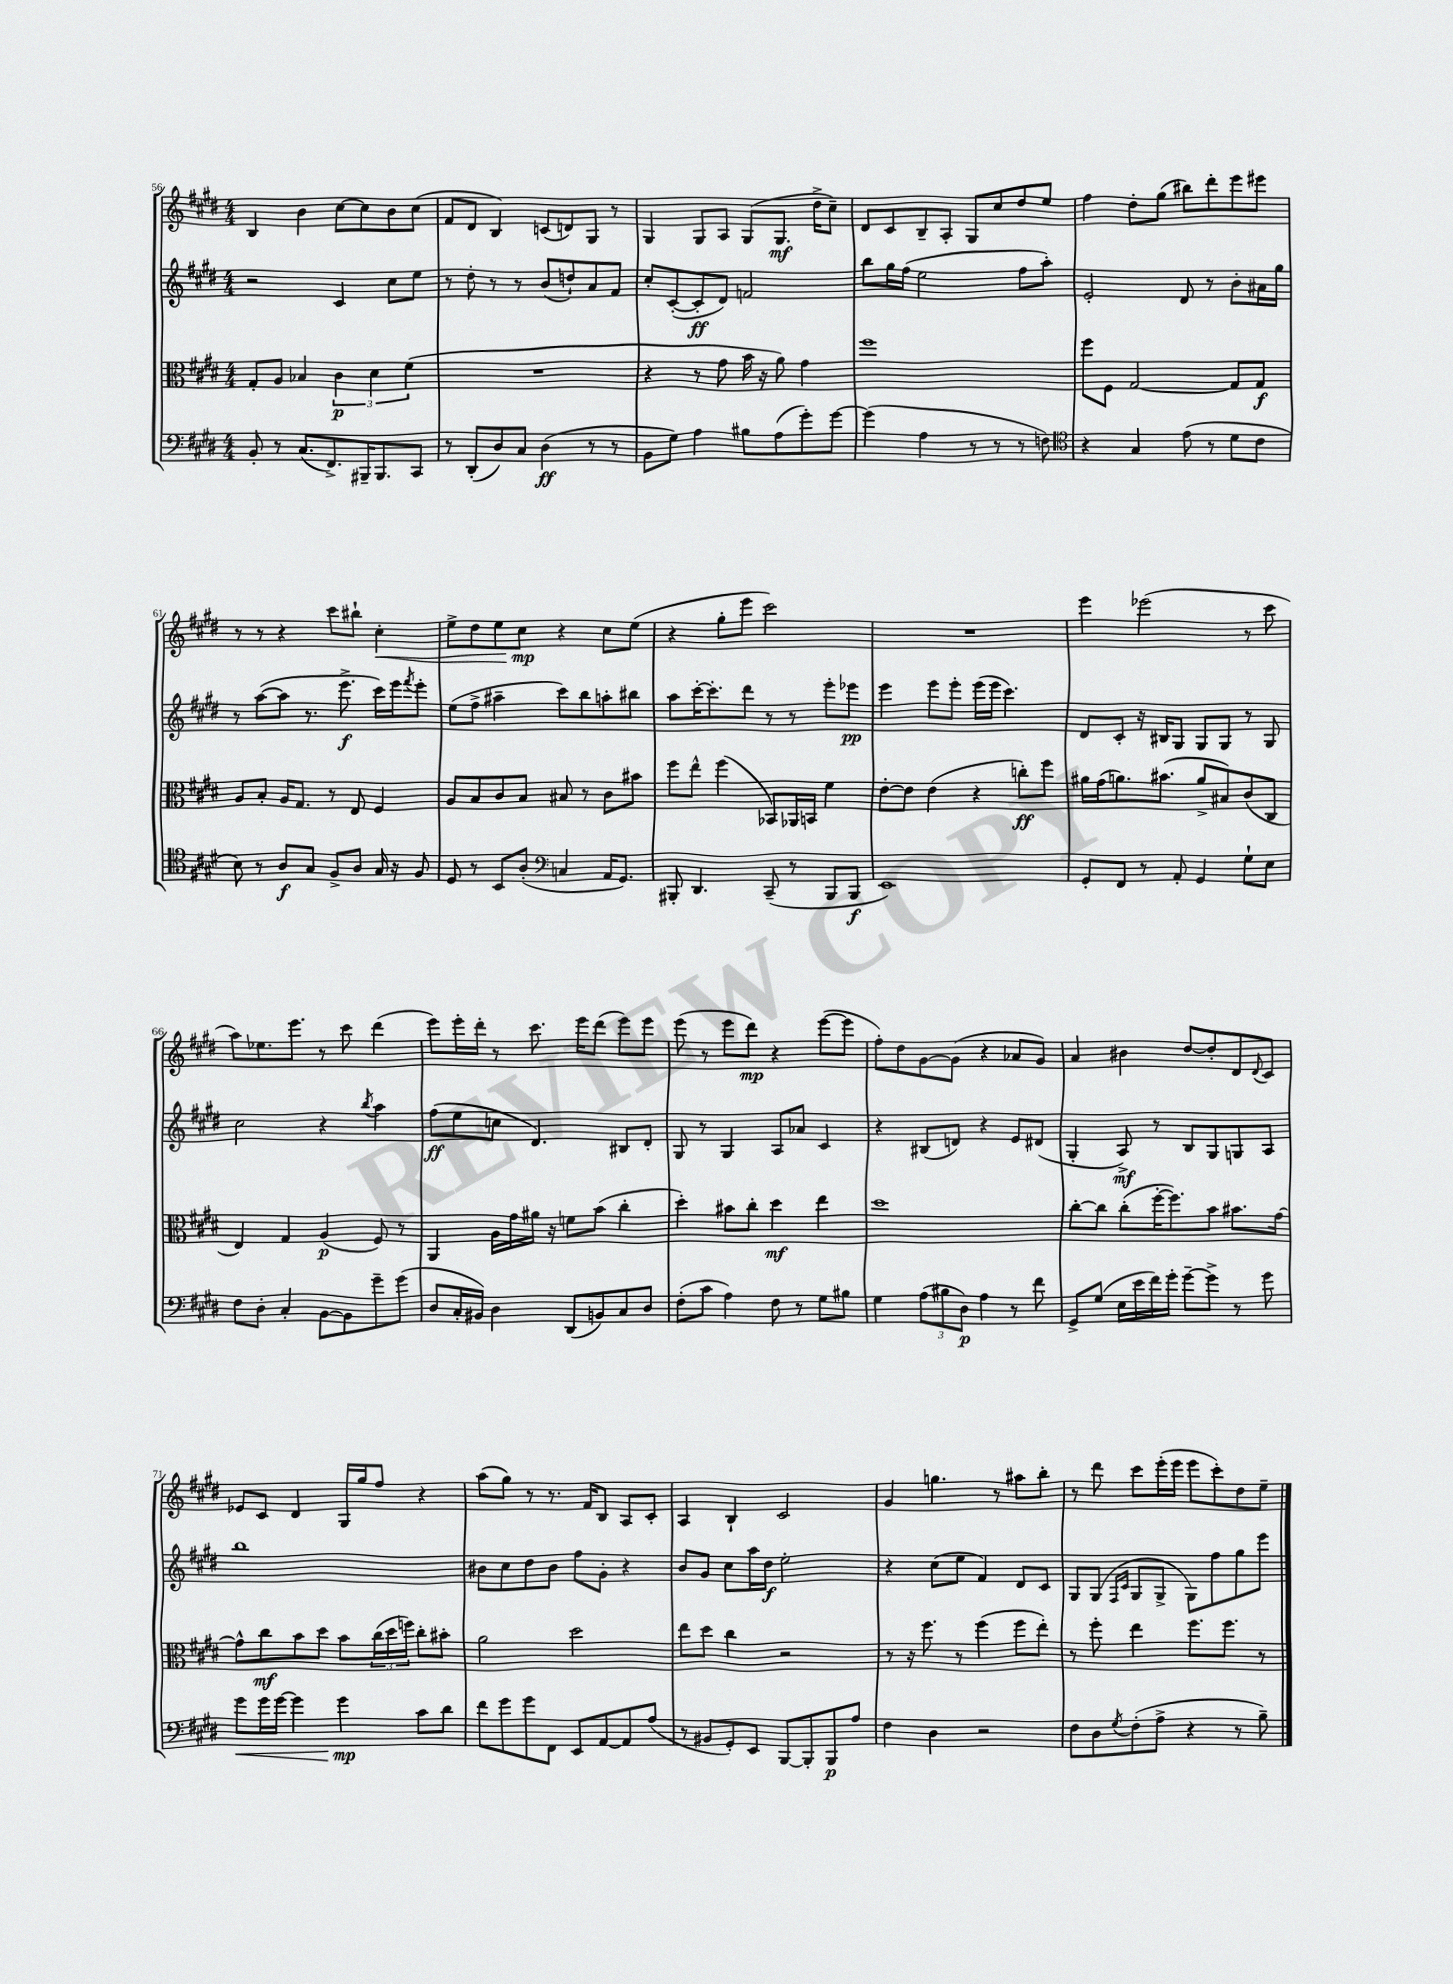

**kern	**kern	**kern	**kern
*staff4	*staff3	*staff2	*staff1
*clefF4	*clefC3	*clefG2	*clefG2
*k[f#c#g#d#]	*k[f#c#g#d#]	*k[f#c#g#d#]	*k[f#c#g#d#]
*M4/4	*M4/4	*M4/4	*M4/4
8BB'/	8G#'/L	2r	4B/
8r	8A/J	.	.
(8.C#/L	4B-/	.	4b\
8.FF#^/)	.	.	.
.	6c#\	4c#/	[8cc#\L
16BBB#~/K	.	.	8cc#\]
.	6d#\	.	.
8.BBB#/	.	.	.
.	.	8cc#\L	8b\
.	(6f#\	.	.
8CC#/J	.	8ee\J	(8cc#\J
=	=	=	=
8r	1r	8r	8f#/L
(8DD#'/L	.	8dd#'\	8d#/J
8D#/)	.	8r	4B/)
8C#/J	.	8r	.
(4D#\	.	(8b/L	(8c/L
.	.	8dd`/)	8d/)
8r	.	8a/	8G#/J
8r	.	8f#/J	8r
=	=	=	=
8BB\L	4r	8cc#'/L	4G#/
8G#\J)	.	([8c#'/	.
4A\	8r	8c#'/]	8G#/L
.	8g#\	8d#/J)	8A/J
8B#\L	16b\	2f/	(8G#/L
.	16r	.	.
(8A\	8a\)	.	8.G#/J
8g#'\)	4g#\	.	.
.	.	.	16dd#^\LK
[8g#\J	.	.	8cc#~\J)
=	=	=	=
(4g#\]	1ff#	8bb\L	8d#/L
.	.	16gg#\L	8c#/
.	.	(16ff#\JJ	.
4A\	.	2ee\	8B~/
.	.	.	8A'/J
8r	.	.	8G#/L
8r	.	.	8cc#/
8r	.	8ff#\L	8dd#/
8F\)	.	8aa'\J)	8ee/J
=	=	=	=
*clefC4	*	*	*
4r	8ff#\L	2e'/	4ff#\
.	8F#\J	.	.
4G#/	[2G#/	.	8dd#'\L
.	.	.	(8gg#\J
(8e\	.	8d#/	8bb#\L)
8r	.	8r	8ddd#'\
8d#\L	8G#/]L	8b'\L	8eee\
8c#\J	8G#/J	16a#\L	8eee#\J
.	.	16gg#\JJ	.
=	=	=	=
8B\)	8A/L	8r	8r
8r	8B'/J	([8aa\L	8r
8A/L	16A/LK	8aa\]J	4r
.	8.G#/J	.	.
8G#/J	.	8.r	.
8F#^/L	8r	.	8ccc#\L
.	.	8.eee^\	.
8A/J	8E/	.	8bb#`\J
16G#/	4F#/	16ccc#\LL)	4cc#'\
16r	.	16eee\J	.
.	.	8qfff#/	.
8F#/	.	8eee'\J	.
=	=	=	=
8D#/	8A/L	(8ee\L	8ee^\L
8r	8B/	8ff#^\J	8dd#\
8BB/L	8c#/	4aa#~\	8ee\
(8A'/J	8B/J	.	8cc#\J
*clefF4	*	*	*
4C/	8B#/	8ccc#\L)	4r
.	8r	8bb\	.
16AA/LK	8c#\L	8aa'\	8cc#\L
8.GG#/J)	.	.	.
.	8b#\J	8bb#\J	(8ee\J
=	=	=	=
8BBB#'/	8ff#\L	8aa\L	4r
4.DD#/	8ee^^\J	[16ccc#'\K	.
.	.	8.ccc#'\]	.
.	(4ff#\	.	8gg#'\L
.	.	8ddd#\J	8eee\J
(8CC#~/	8BB-/L)	8r	2ccc#\)
8r	16AA-/L	8r	.
.	16BB/JJ	.	.
8BBB#/L	4f#\	8eee'\L	.
8BBB#/J	.	8eee-\J	.
=	=	=	=
1EE)	[8e'\L	4eee\	1r
.	8e\]J	.	.
.	(4e\	8eee\L	.
.	.	8eee'\J	.
.	4r	(16eee\LL	.
.	.	16eee\JJ	.
.	.	4.ccc#\)	.
.	8cc'\L)	.	.
.	8ff#\J	.	.
=	=	=	=
8GG#'/L	16a#\LL	8d#/L	4eee\
.	(16g#\J	.	.
8FF#/J	8.a\)	8c#'/J	.
8r	.	16r	(2eee-\
.	(8.b#\J	16B#/LK	.
8AA'/	.	8G#/J	.
4GG#/	8a^/L	8G#/L	.
.	8B#/)	8G#/J	.
8G#`\L	(8c#/	8r	8r
8E\J	8C#/J	8G#/	8ccc#\
=	=	=	=
8F#\L	4E/)	2cc#\	8aa\L)
8D#'\J	.	.	8.ee-\
4C#'/	4G#/	.	.
.	.	.	8.eee\J
[8BB\L	(4A/	4r	8r
8BB\]	.	.	8ccc#\
.	.	8qbb/	.
8g#~\	8F#/)	4aa\	(4ddd#\
(8g#\J	8r	.	.
=	=	=	=
8D#/L	4AA/	(8ff#\L	8eee\L)
16C#'/L	.	8ee\	16eee'\L
16BB#/JJ)	.	.	16ddd#'\JJ
4D#\	16A\LL	8cc\J	8r
.	16g#\	.	.
.	16a#\JJ	4.d#/)	8.ccc#\
.	16r	.	.
(8DD#/L	8f\L	.	.
.	.	.	16eee\LK
8BB/)	(8b\J	.	(8ddd#\J
8C#/	4cc#'\	8B#/L	8eee\L)
8D#/J	.	8d#'/J	8eee\J
=	=	=	=
(8F#'\L	4dd#'\)	8G#/	(8eee\
8c#\J	.	8r	8r
4A\)	8b#\L	4G#/	8eee\L
.	8cc#'\J	.	8ddd#\J)
8F#\	4dd#\	8A/L	4r
8r	.	8a-/J	.
8G#\L	4ee\	4c#/	([8eee\L
8B#\J	.	.	8eee\]J
=	=	=	=
4G#\	1dd#	4r	8ff#'\L)
.	.	.	8dd#\
(12A\L	.	(8B#/L	[8g#\
12B#\	.	.	.
.	.	8d/J)	(8g#\]J
12D#\J)	.	.	.
4A\	.	4r	4r
8r	.	8e/L	8a-/L
8f#\	.	(8d#/J	8g#/J)
=	=	=	=
8GG#^/L	[8cc#'\L	4G#'/	4a/
(8G#/J	8cc#\]J	.	.
16E\LL	(8cc#'\L	8A^/)	4b#\
16e\	.	.	.
16f#\)	[16ff#'\K	8r	.
16g#'\JJ	8.ff#\])	.	.
[8g#~\L	.	8B/L	[8dd#/L
8g#^\]J	8b\J	8G#/	8dd#'/]
8r	8.b#\L	8G/	8d#/
.	.	.	8qqd#/
8g#\	.	8A/J	8c#/J
.	[16g#\Jk	.	.
=	=	=	=
8g#\L	8g#^^\]L	1bb	8e-/L
16g#\L	8cc#\	.	8c#/J
[16g#\JJ	.	.	.
4g#\]	8b\	.	4d#/
.	8dd#\J	.	.
4g#\	8b\L	.	16G#/LL
.	.	.	16gg#/J
.	(24cc#\L	.	8ff#/J
.	24dd#\	.	.
.	24ff\JJ)	.	.
8c#\L	8cc#'\L	.	4r
8d#\J	8b#'\J	.	.
=	=	=	=
8f#\L	2a\	8b#\L	(8aa\L
8g#\	.	8cc#\	8gg#\J)
8g#\	.	8dd#\	8r
8FF#\J	.	8b#\J	8.r
8EE/L	2dd#\	8ff#\L	.
.	.	.	16f#/LK
[8AA/	.	8g#'\J	8B/J
8AA/]	.	4r	8A/L
(8A/J	.	.	8c#'/J
=	=	=	=
8r	8ee\L	8b/L	4A/
8BB#/L	8dd#\J	8g#/J	.
8GG#'/)	4cc#\	8cc#\L	4B`/
8EE/J	.	16aa\L	.
.	.	16dd#\JJ	.
[8BBB/L	2r	2ee'\	2c#/
8BBB'/]	.	.	.
8BBB/	.	.	.
8A/J	.	.	.
=	=	=	=
4F#\	8r	4r	4g#/
.	16r	.	.
.	8.ff#\	.	.
4D#\	.	(8cc#\L	4.gg\
.	8r	8ee\J	.
2r	(4ff#\	4f#/)	.
.	.	.	8r
.	8ff#\L	8d#/L	8aa#\L
.	8ee'\J)	8c#/J	8bb'\J
=	=	=	=
8F#\L	8r	8G#/L	8r
8D#\	8ff#'\	(8G#/J	8ddd#\
.	.	16qqF#/LL	.
8qG#/	.	16qqc#/JJ	.
(8F#'\	4ee\	8G#/L	8ccc#\L
8A^\J	.	8G#^/J	(16eee'\L
.	.	.	16eee\JJ
4r	8.ff#\L	8G#\L)	8eee\L
.	.	8ff#\	8ccc#'\)
.	8.ff#\J	.	.
8r	.	8gg#\	8dd#\
8B~\)	8r	8eee\J	8ee~\J
==	==	==	==
*-	*-	*-	*-
